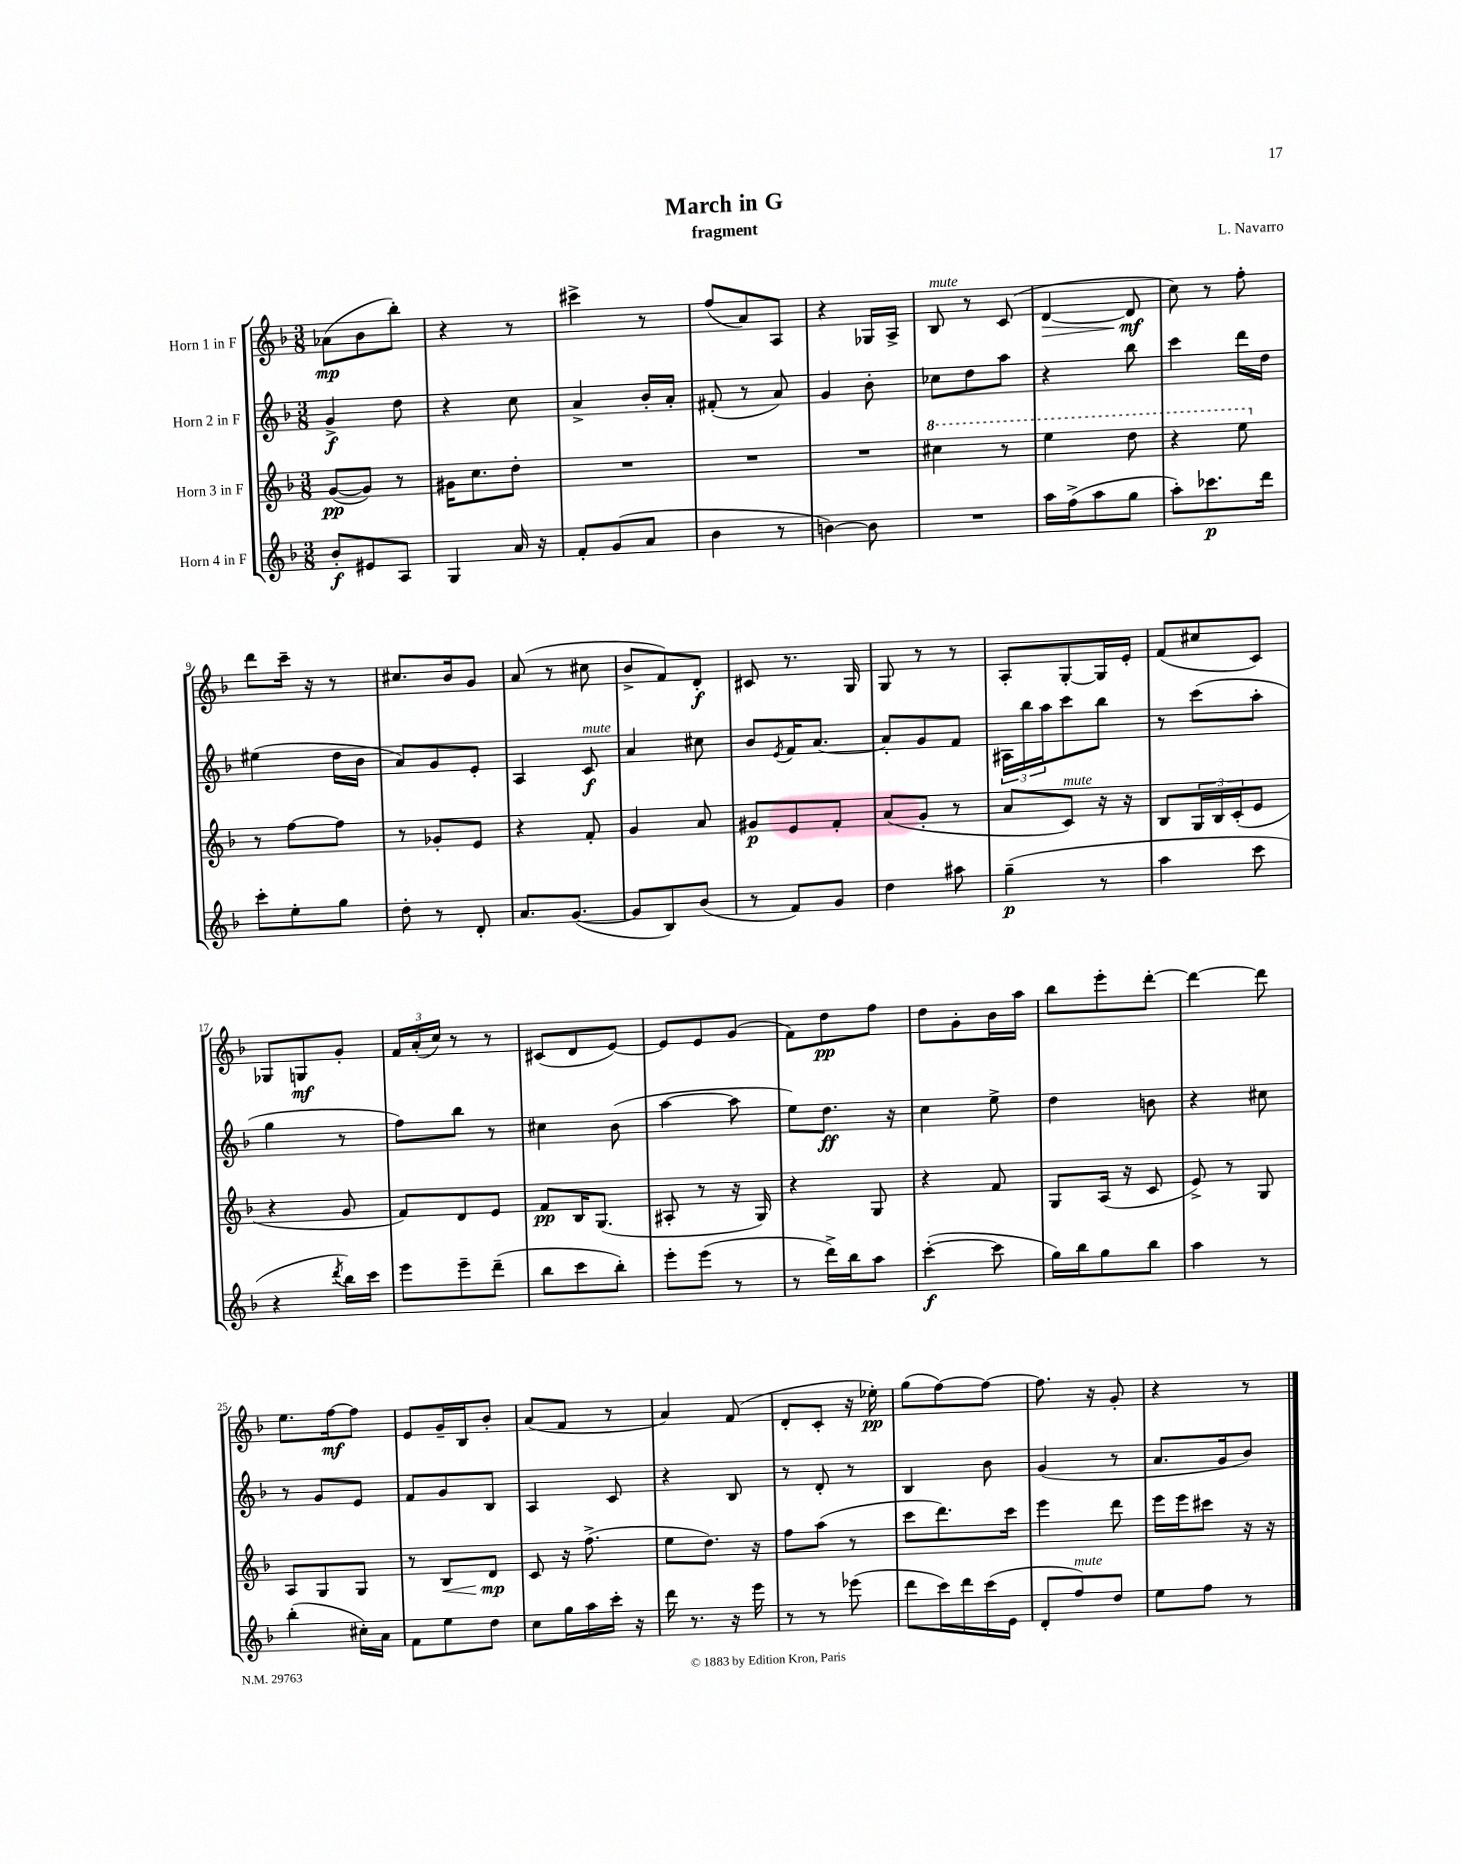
\header { title = "March in G" composer = "L. Navarro" subtitle = "fragment" }
<<
\new StaffGroup <<
\new Staff = "s0" \with { instrumentName = "Horn 1 in F" } {
    \clef treble \key f \major \numericTimeSignature \time 3/8
    aes'8\mp( bes'8 bes''8-.) |
    r4 r8 |
    cis'''4-> r8 |
    f''8( a'8) a8 |
    r4 ges16 a16-> |
    bes8^\markup { \italic "mute" } r8 c'8( |
    d'4~\> d'8\mf\! |
    c''8) r8 f''8-. |
    d'''8 c'''16-- r16 r8 |
    cis''8. bes'16 g'8 |
    a'8( r8 cis''8 |
    bes'8-> f'8) d'8-.\f |
    cis'8 r8. g16 |
    g8 r8 r8 |
    a8-. g8~-. g16 e'16-. |
    f'8( cis''8 c'8) |
    ges8 g8\mf g'8-. |
    \tuplet 3/2 { f'16 a'16-.( c''16) } r8 r8 |
    cis'8( d'8 e'8~) |
    e'8 e'8 g'8( |
    f'8) d''8\pp f''8 |
    d''8 g'8-. bes'16 a''16 |
    bes''8 e'''8-. d'''8~-. |
    d'''4~ d'''8 |
    e''8. f''16~\mf f''8 |
    e'8 g'16-- bes16 bes'8-. |
    a'8( f'8 r8 |
    a'4) f'8( |
    d'8-. c'8-. r16 ees''16-.\pp) |
    g''8( f''8~) f''8~ |
    f''8. r16 g'8-. |
    r4 r8 \bar "|." |
}
\new Staff = "s1" \with { instrumentName = "Horn 2 in F" } {
    \clef treble \key f \major \numericTimeSignature \time 3/8
    g'4->\f d''8 |
    r4 c''8 |
    a'4-> bes'16-. a'16-. |
    fis'8-.( r8 a'8) |
    g'4 bes'8-. |
    ces''8 d''8 a''8 |
    r4 bes''8 |
    c'''4 d'''16 d''16 |
    eis''4( d''16 bes'16 |
    a'8) g'8 e'8-. |
    a4 c'8\f^\markup { \italic "mute" } |
    a'4 cis''8 |
    bes'8 \acciaccatura { e'8 } f'16 a'8.~ |
    a'8-. g'8 f'8 |
    \tuplet 3/2 { ais16 bes''16 a''16 } c'''8 bes''8 |
    r8 c'''8( a''8-. |
    g''4 r8 |
    f''8) bes''8 r8 |
    cis''4 bes'8( |
    a''4~ a''8 |
    e''8) d''8.\ff r16 |
    c''4 e''8-> |
    d''4 b'8 |
    r4 cis''8 |
    r8 g'8 e'8 |
    f'8 g'8 bes8 |
    a4 c'8 |
    r4 bes8 |
    r8 d'8-. r8 |
    bes4 bes'8 |
    g'4( r8 |
    a'8. g'16 bes'8) \bar "|." |
}
\new Staff = "s2" \with { instrumentName = "Horn 3 in F" } {
    \clef treble \key f \major \numericTimeSignature \time 3/8
    g'8~\pp( g'8) r8 |
    gis'16 c''8. d''8-. |
    R4. |
    R4. |
    R4. |
    \ottava #1 cis'''4 r8 |
    e'''4 d'''8 |
    r4 e'''8 \ottava #0 |
    r8 f''8~ f''8 |
    r8 ges'8-. e'8 |
    r4 f'8-. |
    g'4 a'8 |
    gis'8\p e'8 f'8-. |
    a'8( g'8-. r8 |
    a'8 c'8^\markup { \italic "mute" }) r16 r16 |
    bes8 \tuplet 3/2 { g16 bes16 c'16-.( } e'8 |
    r4 g'8 |
    f'8) d'8 e'8 |
    f'8\pp bes16 g8.( |
    ais8-. r8 r16 g16) |
    r4 g8 |
    r4 f'8 |
    g8 a16( r16 c'8 |
    e'8->) r8 g8 |
    a8 g8 g8 |
    r8 bes8\< d'8\mp\! |
    c'8 r16 f''8.->( |
    e''8 d''8.) r16 |
    f''8 a''8( r8 |
    c'''8 d'''8.) c'''16 |
    e'''4 d'''8 |
    e'''16 e'''16 cis'''8 r16 r16 \bar "|." |
}
\new Staff = "s3" \with { instrumentName = "Horn 4 in F" } {
    \clef treble \key f \major \numericTimeSignature \time 3/8
    bes'8-.\f eis'8 a8 |
    g4 a'16 r16 |
    f'8-. g'8( a'8 |
    bes'4 r8 |
    b'4~) b'8 |
    R4. |
    a''16 f''16->( a''8 g''8 |
    a''8-.) ces'''8.\p d'''16 |
    c'''8-. e''8-. g''8 |
    d''8-. r8 d'8-. |
    a'8. g'8.~( |
    g'8 bes8) bes'8( |
    r8 f'8) g'8 |
    d''4 ais''8 |
    g''4--\p( r8 |
    a''4 c'''8 |
    r4 \acciaccatura { d'''8 } bes''16) c'''16 |
    e'''8 e'''8-- d'''8--( |
    bes''8 c'''8 bes''8-.) |
    e'''8-. e'''8( r8 |
    r8 d'''16->) bes''16 a''8 |
    c'''4~-.\f( c'''8 |
    g''16) bes''16 g''8 bes''8 |
    a''4 r8 |
    bes''4-.( cis''16-.) a'16 |
    f'8 e''8 d''8 |
    c''8 g''16 a''16 c'''16-. r16 |
    d'''16 r8. r16 e'''16 |
    r8 r8 ees'''8( |
    d'''8 c'''16) d'''16 c'''16( e'16 |
    d'8-. f''8^\markup { \italic "mute" }) d''8 |
    e''8 f''8 r8 \bar "|." |
}
>>
>>
